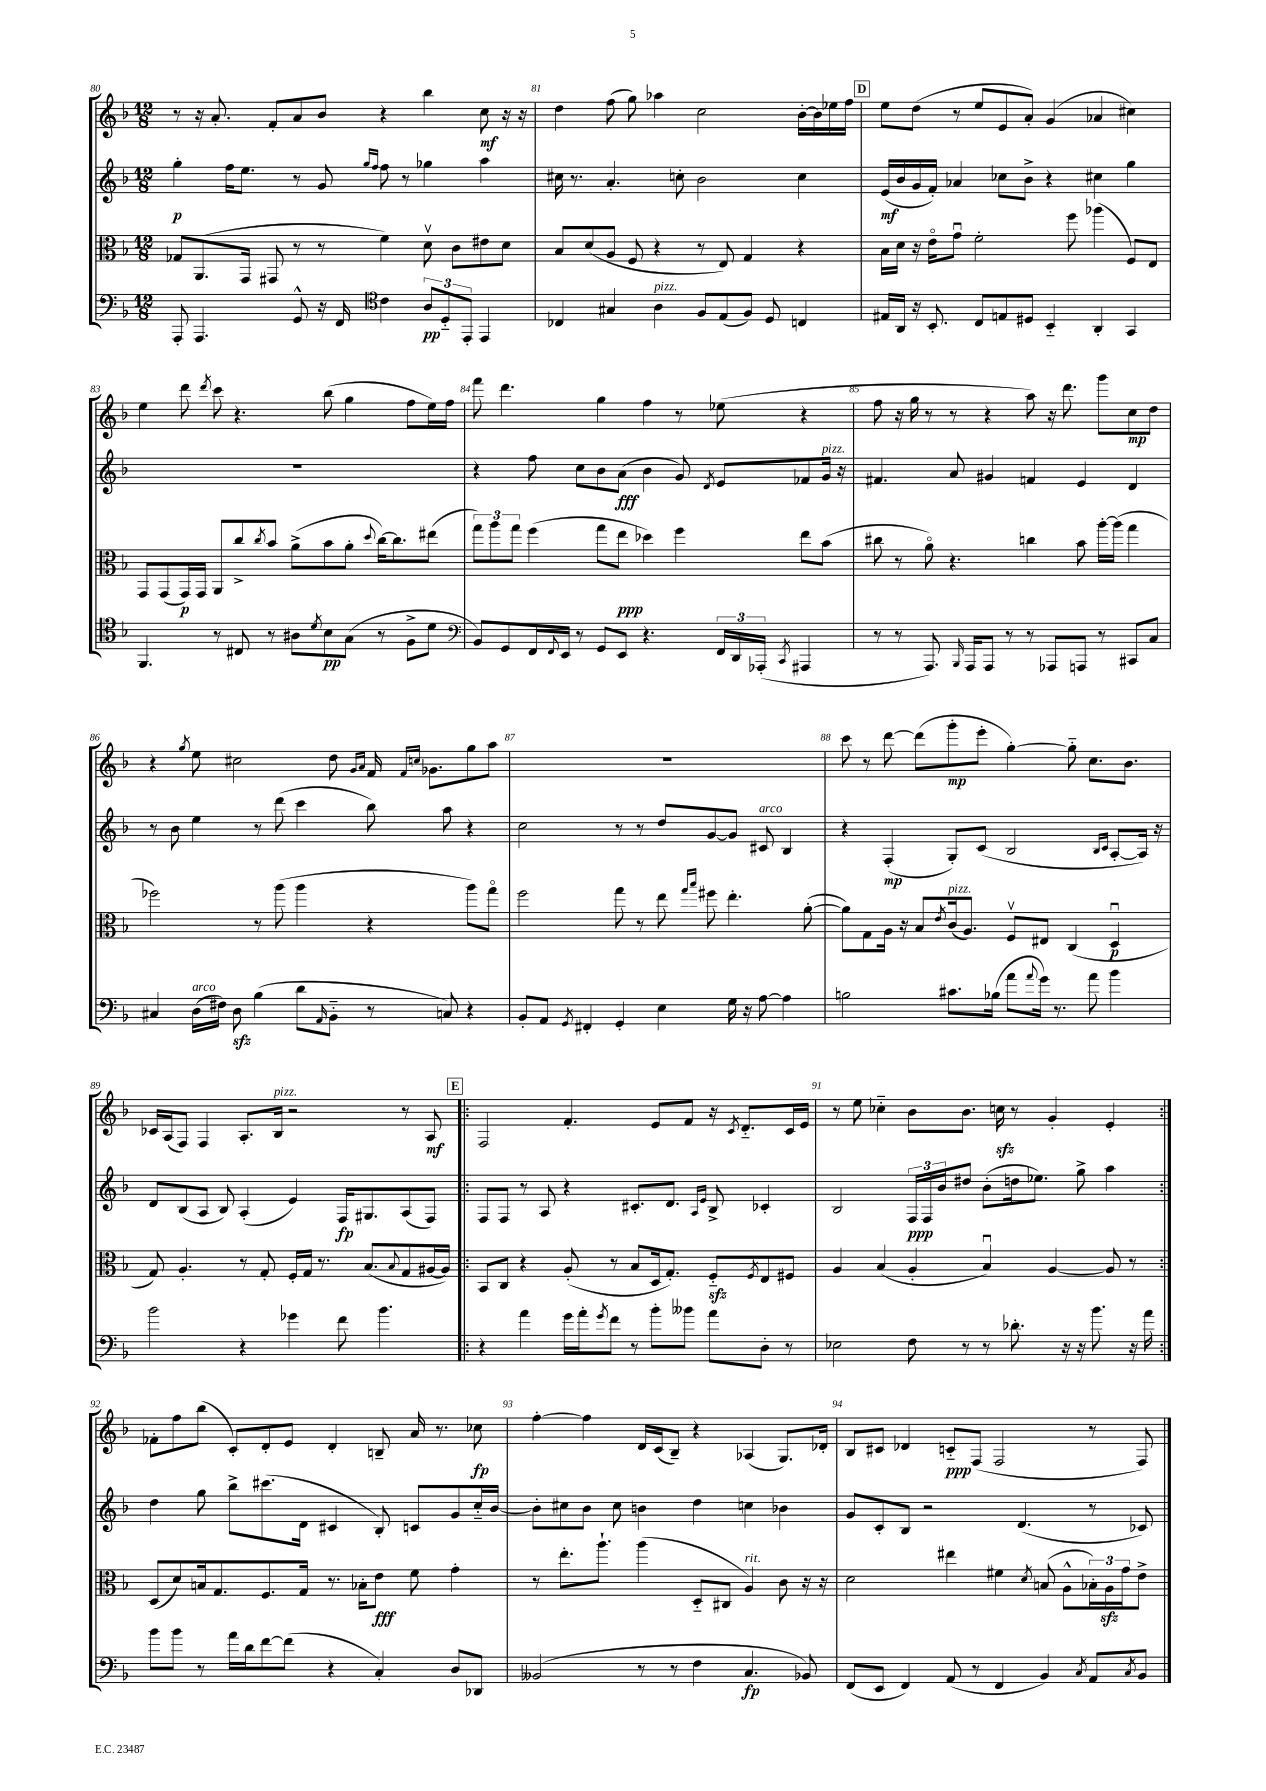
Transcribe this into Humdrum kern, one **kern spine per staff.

**kern	**kern	**kern	**kern
*staff4	*staff3	*staff2	*staff1
*clefF4	*clefC3	*clefG2	*clefG2
*k[b-]	*k[b-]	*k[b-]	*k[b-]
*M12/8	*M12/8	*M12/8	*M12/8
8AAA'	8G-	4gg'	8r
4.AAA	(8.AA	.	16r
.	.	.	8.a'
.	.	16ff	.
.	16GG	8.ee	.
.	8GG#	.	8f'
8GG^^	8r	8r	8a
16r	8r	8g	8b-
16FF	.	.	.
*clefC4	*	*	*
.	.	16qqgg	.
.	.	16qqff	.
4c	4f)	8ff	4r
.	.	8r	.
12A	8dv	4gg-	4bb-
12D'~	.	.	.
.	8c	.	.
12EE'	.	.	.
4EE	8e#	4aa	8cc
.	8d	.	16r
.	.	.	16r
=	=	=	=
4C-	8B-	16cc#	4dd
.	.	8.r	.
.	(8d	.	.
4G#	8A	4.a'	(8ff
.	8F	.	8gg)
4A	4r	.	4aa-
.	.	8cc'	.
8F	8r	2b-	2cc
(8E	8E)	.	.
8F)	4G	.	.
8D	.	.	.
4C	4r	4cc	[16b-'
.	.	.	16b-]
.	.	.	16ee-
.	.	.	16ff
=	=	=	=
16E#	16B-	(16e	8ee
16AA	16d	16b-	.
16r	16r	16g	(8dd
8.BB-'	16eo	16f')	.
.	8gu	4a-	8r
8C	2f'	.	8ee
8E	.	8cc-	8e
8D#	.	8b-^	8a')
4BB-'~	.	4r	(4g
.	8ff	.	.
4AA'	(4aa-	4cc#	4a-
4GG	8F)	4gg	4cc#)
.	8E	.	.
=	=	=	=
4.FF	8GG	1.r	4ee
.	(8GG	.	.
.	16GG)	.	8ddd
.	16GG	.	.
.	.	.	8qddd
8r	8AA	.	8ccc
8C#	8cc^	.	4.r
.	8qcc	.	.
8r	8b-	.	.
8A#	(8a^	.	.
8qd	.	.	.
8B-	8b-	.	(8bb-
(8G	8a'	.	4gg
.	8qqdd	.	.
8r	[16cc)	.	.
.	8.cc]	.	.
8F^	.	.	8ff
8d	(8ee#	.	16ee)
.	.	.	16ff
=	=	=	=
*clefF4	*	*	*
8BB-)	12gg)	4r	8fff
.	12aa	.	.
8GG	.	.	4.ddd
.	12gg	.	.
16FF	(4ff	8ff	.
8qqFF	.	.	.
16EE	.	.	.
8r	.	8cc	.
8GG	8gg	8b-	4gg
8EE	8ee	(8a	.
4.r	4dd-)	4b-	4ff
.	4ff	8g)	8r
.	.	8qd	.
24FF	.	8e	(8ee-
24DD	.	.	.
(24AAA-'	.	.	.
8qCC	.	.	.
4AAA#	8ee	8f-	4r
.	(8b-	16g	.
.	.	16r	.
=	=	=	=
8r	8cc#	4.f#	8ff
8r	8r	.	16r
.	.	.	16gg
8.AAA)	8ao)	.	8r
.	4.r	8a	8r
16qqBBB-	.	.	.
16AAA	.	.	.
8AAA	.	4g#	4r
8r	.	.	.
8r	4cc	4f	8aa)
8AAA-	.	.	16r
.	.	.	8.ddd
8AAA	8b-	4e	.
8r	[16aa'	.	8ggg
.	(16aa]	.	.
8CC#	4gg	4d	8cc
8C	.	.	8dd
=	=	=	=
4C#	2ff-)	8r	4r
.	.	8b-	.
.	.	.	8qgg
(16D	.	4ee	8ee
16F#)	.	.	.
8D	.	.	2cc#
(4B-	8r	8r	.
.	(8aa	(8ddd	.
8d	4aa	4ccc	.
16qqAA	.	.	.
8BB-'~	.	.	8dd
.	.	.	16qqg
.	.	.	16qqa
8r	4r	8bb-)	16f
.	.	.	16qqf
.	.	.	16qqcc
.	.	.	8.g-
8C)	.	8aa	.
4r	8aa)	4r	8gg
.	8ggo	.	8aa
=	=	=	=
8BB-'	2ff	2cc	1.r
8AA	.	.	.
8qGG	.	.	.
4FF#'	.	.	.
4GG'	8gg	8r	.
.	8r	8r	.
4E	8ee	8dd	.
.	16qqgg	.	.
.	16qqbb-	.	.
.	8ff#	[8g	.
16G	4.ee'	8g]	.
16r	.	.	.
[8A	.	8c#	.
4A]	.	4B-	.
.	([8a'	.	.
=	=	=	=
2B	8a])	4r	8ccc
.	8G	.	8r
.	16A	(4F'	[8ddd
.	16r	.	.
.	8B-	.	(8ddd]
.	8qe	.	.
8.c#	(16c	8G')	8ggg'
.	8.A)	.	.
.	.	(8c	8eee'
(16B-	.	.	.
8a	8Fv	2B-	[4gg')
8qqa	.	.	.
16g)	8E#	.	.
8.r	.	.	.
.	(4C	.	8gg'~]
8a	.	.	8.cc
.	.	16qqB-	.
.	.	16qqc	.
4b-	4Du	[8A'	.
.	.	.	8.b-
.	.	16A])	.
.	.	16r	.
=	=	=	=
2b-	8G)	8d	16c-
.	.	.	(16A
.	4.A'	(8B-	8F)
.	.	8A	4F
.	.	8B-)	.
4r	8r	(4A'	8.A'
.	8G'	.	.
.	.	.	16B-
4g-	16F'	4e)	2r
.	16G	.	.
.	8.r	.	.
8f	.	16F	.
.	(8.B-	8.G#	.
4.b-	.	.	.
.	8qqB-	.	.
.	8G	(8A	8r
.	[16A#	8F)	8A
.	16A#])	.	.
=!|:	=!|:	=!|:	=!|:
4r	8BB-	8F	2F
.	8C	8F	.
4a	4r	8r	.
.	.	8A	.
16g	(8A'	4r	4.f'
16a'	.	.	.
8qg	.	.	.
8f	8r	.	.
8r	8B-	8.c#'	.
8b-'	16D	.	8e
.	8.G')	8.d	.
8b--	.	.	8f
.	.	16qqA	.
.	.	16qqe	.
8a	8F'~	8B-^	16r
.	.	.	8qc
.	.	.	8.d'~
.	8qF	.	.
8D'	8E	4c-'	.
8r	8F#	.	16c
.	.	.	16e
=	=	=	=
2E-	4A	2B-	8r
.	.	.	8ee
.	(4B-	.	4cc-'~
8F	4A'	24F	8b-
.	.	24F	.
.	.	24b-	.
8r	.	8dd#	8.b-
8r	4B-u)	(8b-'	.
.	.	.	16cc
8.d-'	.	16dd	8r
.	.	8.ee-)	.
.	[4A	.	4g'
16r	.	.	.
16r	.	8gg^	.
8.b-	.	.	.
.	8A]	4aa	4e'
16r	8r	.	.
16a	.	.	.
=:|!	=:|!	=:|!	=:|!
8b-	(8D	4dd	8f-'
8b-	8d)	.	8ff
8r	16B	8gg	(8bb-
.	8.G	.	.
16a	.	8bb-^	8c')
16d	.	.	.
[8f	8.F	(8.ccc#	8d'
(8f]	.	.	8e
.	16G	16d	.
4r	8.r	4c#	4d'
.	16B-'	.	.
4C')	8e	8B-')	8B~
.	8f	8c	16a
.	.	.	8.r
8D	4g'	8g	.
8DD-	.	16cc'~	8cc-
.	.	[16b-	.
=	=	=	=
(2BB--	8r	8b-']	[4ff'
.	8.ee'	8cc#	.
.	.	8b-	4ff]
.	8.aa`	.	.
.	.	8cc#	.
8r	(4aa	4b	16d
.	.	.	(16c
8r	.	.	8B-~)
4F	8D'~	4dd	4r
.	8C#	.	.
4.C	4A)	4cc	(4A-
.	8c	4b-	8.G)
8BB-)	16r	.	.
.	16r	.	16d-'
=	=	=	=
(8FF	2d	8g	8B-
8EE	.	8c'	8c#
4FF)	.	8B-	4d-
.	.	2r	.
(8AA	4ee#	.	8c'~
8r	.	.	(8F
4FF	4f#	.	2F
.	.	(4.d	.
.	8qd	.	.
4BB-)	(8B	.	.
.	8A^^	.	.
8qC	.	.	.
8AA	24B-')	8r	8r
.	24A	.	.
.	24g	.	.
8qC	.	.	.
8BB-	8e^	8c-)	8F)
==	==	==	==
*-	*-	*-	*-
